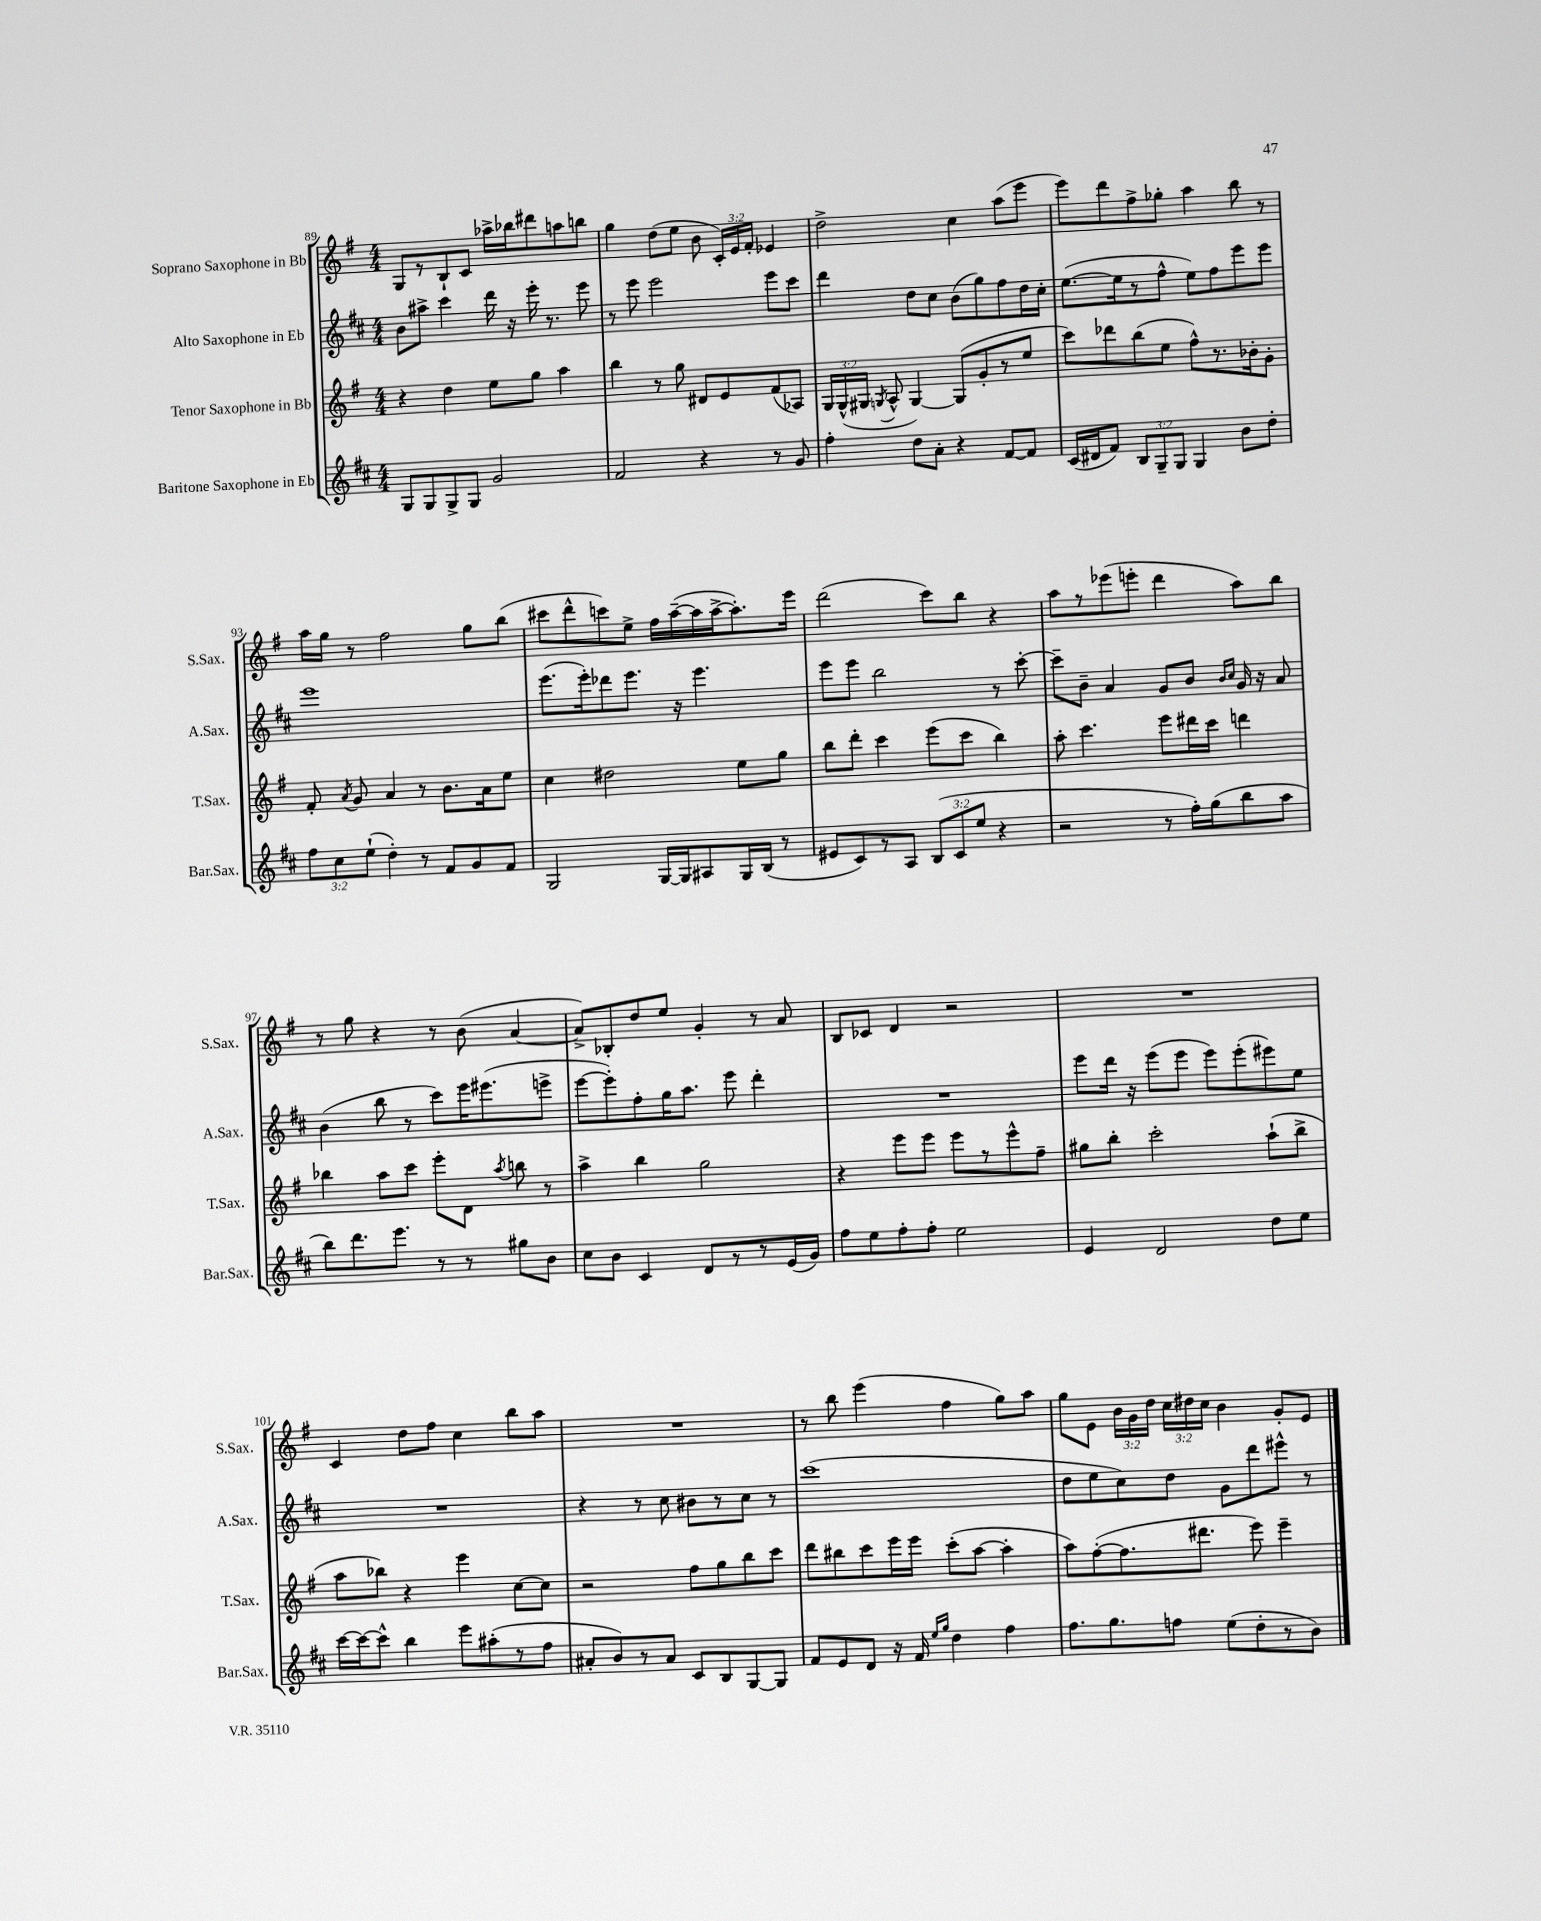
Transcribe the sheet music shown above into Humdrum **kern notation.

**kern	**kern	**kern	**kern
*staff4	*staff3	*staff2	*staff1
*clefG2	*clefG2	*clefG2	*clefG2
*k[f#c#]	*k[f#]	*k[f#c#]	*k[f#]
*M4/4	*M4/4	*M4/4	*M4/4
8G	4r	8b	8G
8G	.	8aa#^	8r
8G^	4dd	4ccc#	8B`
8G	.	.	8c
2g	8ee	16ddd	16aa-^
.	.	16r	16bb-
.	8gg	16eee'	8ddd#
.	.	8.r	.
.	4aa	.	8aa
.	.	8eee	8bb
=	=	=	=
2f#	4bb	8r	4gg
.	.	8eee	.
.	8r	2eee	(8dd
.	8gg	.	8ee
4r	8d#	.	8b
.	8e	.	24c')
.	.	.	24e
.	.	.	24f#'
8r	(8f#	8eee	4e-
8g	8A-)	8ccc#	.
=	=	=	=
4ff#'	24G	4ddd	2dd^
.	(24G^^	.	.
.	24G#	.	.
.	8qG	.	.
.	8A^^	.	.
8dd	[4G)	8dd	.
8a'	.	8cc#	.
4r	(8G]	(8b	4cc
.	8g'	8gg)	.
[8f#	8r	8ff#	(8aa
8f#]	8ee	16dd	8eee
.	.	16cc#'	.
=	=	=	=
(16c#	8ccc)	([8.ee	8eee)
16d#	.	.	.
8f#)	8ddd-	.	8ddd
.	.	16ee]	.
12B	(8bb	8r	8ff#^
12G~	.	.	.
.	8ee	8ff#^^	8gg-'
12G	.	.	.
4G	8ff#^^)	8ee)	4aa
.	8.r	8ff#	.
8b	.	8eee	8bb
.	16b-'	.	.
8dd'	8g'	8eee	8r
=	=	=	=
12ff#	8f#'	1eee	16aa
.	.	.	16gg
12cc#	.	.	.
.	8qa	.	.
.	8g	.	8r
(12ee`	.	.	.
4dd')	4a	.	2ff#
8r	8r	.	.
8f#	8.b	.	.
8g	.	.	8gg
.	16a	.	.
8f#	8ee	.	(8bb
=	=	=	=
2G	4cc	(8.eee	8ccc#
.	.	.	8ddd^^
.	.	16eee')	.
.	2dd#	8ddd-	8ccc)
.	.	8.eee	8ee^
[16G	.	.	16ff#
16G]	.	16r	([16aa~
8A#	.	4.eee	16aa]
.	.	.	[16aa^
16G	8ee	.	8.aa'])
(16B	.	.	.
8r	8gg	.	.
.	.	.	16eee
=	=	=	=
8e#	8bb	8eee	(2ddd
8c#)	8ddd'	8eee	.
8r	4ccc	2bb	.
8A	.	.	.
(12B	(8eee	.	8ccc)
12c#	.	.	.
.	8ccc	.	8bb
12ee	.	.	.
4r	4bb)	8r	4r
.	.	[8ccc#'	.
=	=	=	=
2r	8aa'	8ccc#~]	8aa
.	4.ccc	8b~	8r
.	.	4a	(8eee-
.	.	.	8eee'
8r	8eee	8g	4ddd
16ff#')	16ddd#	8b	.
(16gg	16ccc	.	.
.	.	16qqb	.
.	.	16qqcc#	.
8bb	4ddd	16g	8aa)
.	.	16r	.
8aa	.	8a	8bb
=	=	=	=
8bb)	4bb-	(4b	8r
8.ddd	.	.	8gg
.	8aa	8bb	4r
8.eee	.	.	.
.	8ccc	8r	.
8r	8eee'	8ccc#)	8r
8r	8d	16eee	(8b
.	.	(8.eee#	.
.	8qaa	.	.
8gg#	8bb	.	[4a
8b	8r	8eee^	.
=	=	=	=
8cc#	4aa^	[8eee	8a^])
8b	.	8eee'])	8B-'
4c#	4bb	8ff#'	8dd
.	.	16gg	8ee
.	.	8.aa	.
8d	2gg	.	4g'
8r	.	8eee	.
8r	.	4ddd'	8r
(16e	.	.	8a
16g)	.	.	.
=	=	=	=
8ff#	4r	1r	8B
8ee	.	.	8c-
8ff#'	8eee	.	4d
8ff#'	8eee	.	.
2ee	8eee	.	2r
.	8r	.	.
.	8eee^^	.	.
.	8ff#~	.	.
=	=	=	=
4e	8gg#	8eee	1r
.	8bb'	16ddd	.
.	.	16r	.
2d	2ccc'	(8eee	.
.	.	8eee	.
.	.	8eee)	.
.	.	(8eee'	.
8dd	(8aa`	8eee#)	.
8ee	8bb^	8ee	.
=	=	=	=
[16ccc#	8aa	1r	4c
16ccc#_	.	.	.
8ccc#^^]	8bb-)	.	.
4bb	4r	.	8dd
.	.	.	8ff#
8eee	4eee	.	4cc
(8aa#'	.	.	.
8r	[8cc	.	8bb
8ff#	8cc]	.	8aa
=	=	=	=
8a#'	2r	4r	1r
8b)	.	.	.
8r	.	8r	.
8a#	.	8cc#	.
8c#	8ff#	8b#	.
8B	8gg	8r	.
[8G	8bb	8cc#	.
8G]	8ccc	8r	.
=	=	=	=
8f#	8ddd	(1ccc#	8r
8e	8bb#	.	8bb
8d	8ccc	.	(4eee
16r	16eee	.	.
16f#	16eee	.	.
16qqee	.	.	.
16qqgg	.	.	.
4dd	(8ccc'	.	4ff#
.	[8aa	.	.
4ff#	4aa']	.	8gg)
.	.	.	8aa
=	=	=	=
8.ff#	8aa)	8dd	8gg
.	([8ff#'	8ee	8e
8.gg	.	.	.
.	8.ff#]	8cc#)	24b
.	.	.	24g
.	.	.	24dd
8ff	.	8dd	24cc
.	.	.	24dd#
.	8.ddd#	.	.
.	.	.	24cc
(8ee	.	8g	4b
8dd'	8eee)	8ddd	.
8r	4eee~	8eee#^^	8g'
8b)	.	8r	8e
==	==	==	==
*-	*-	*-	*-
